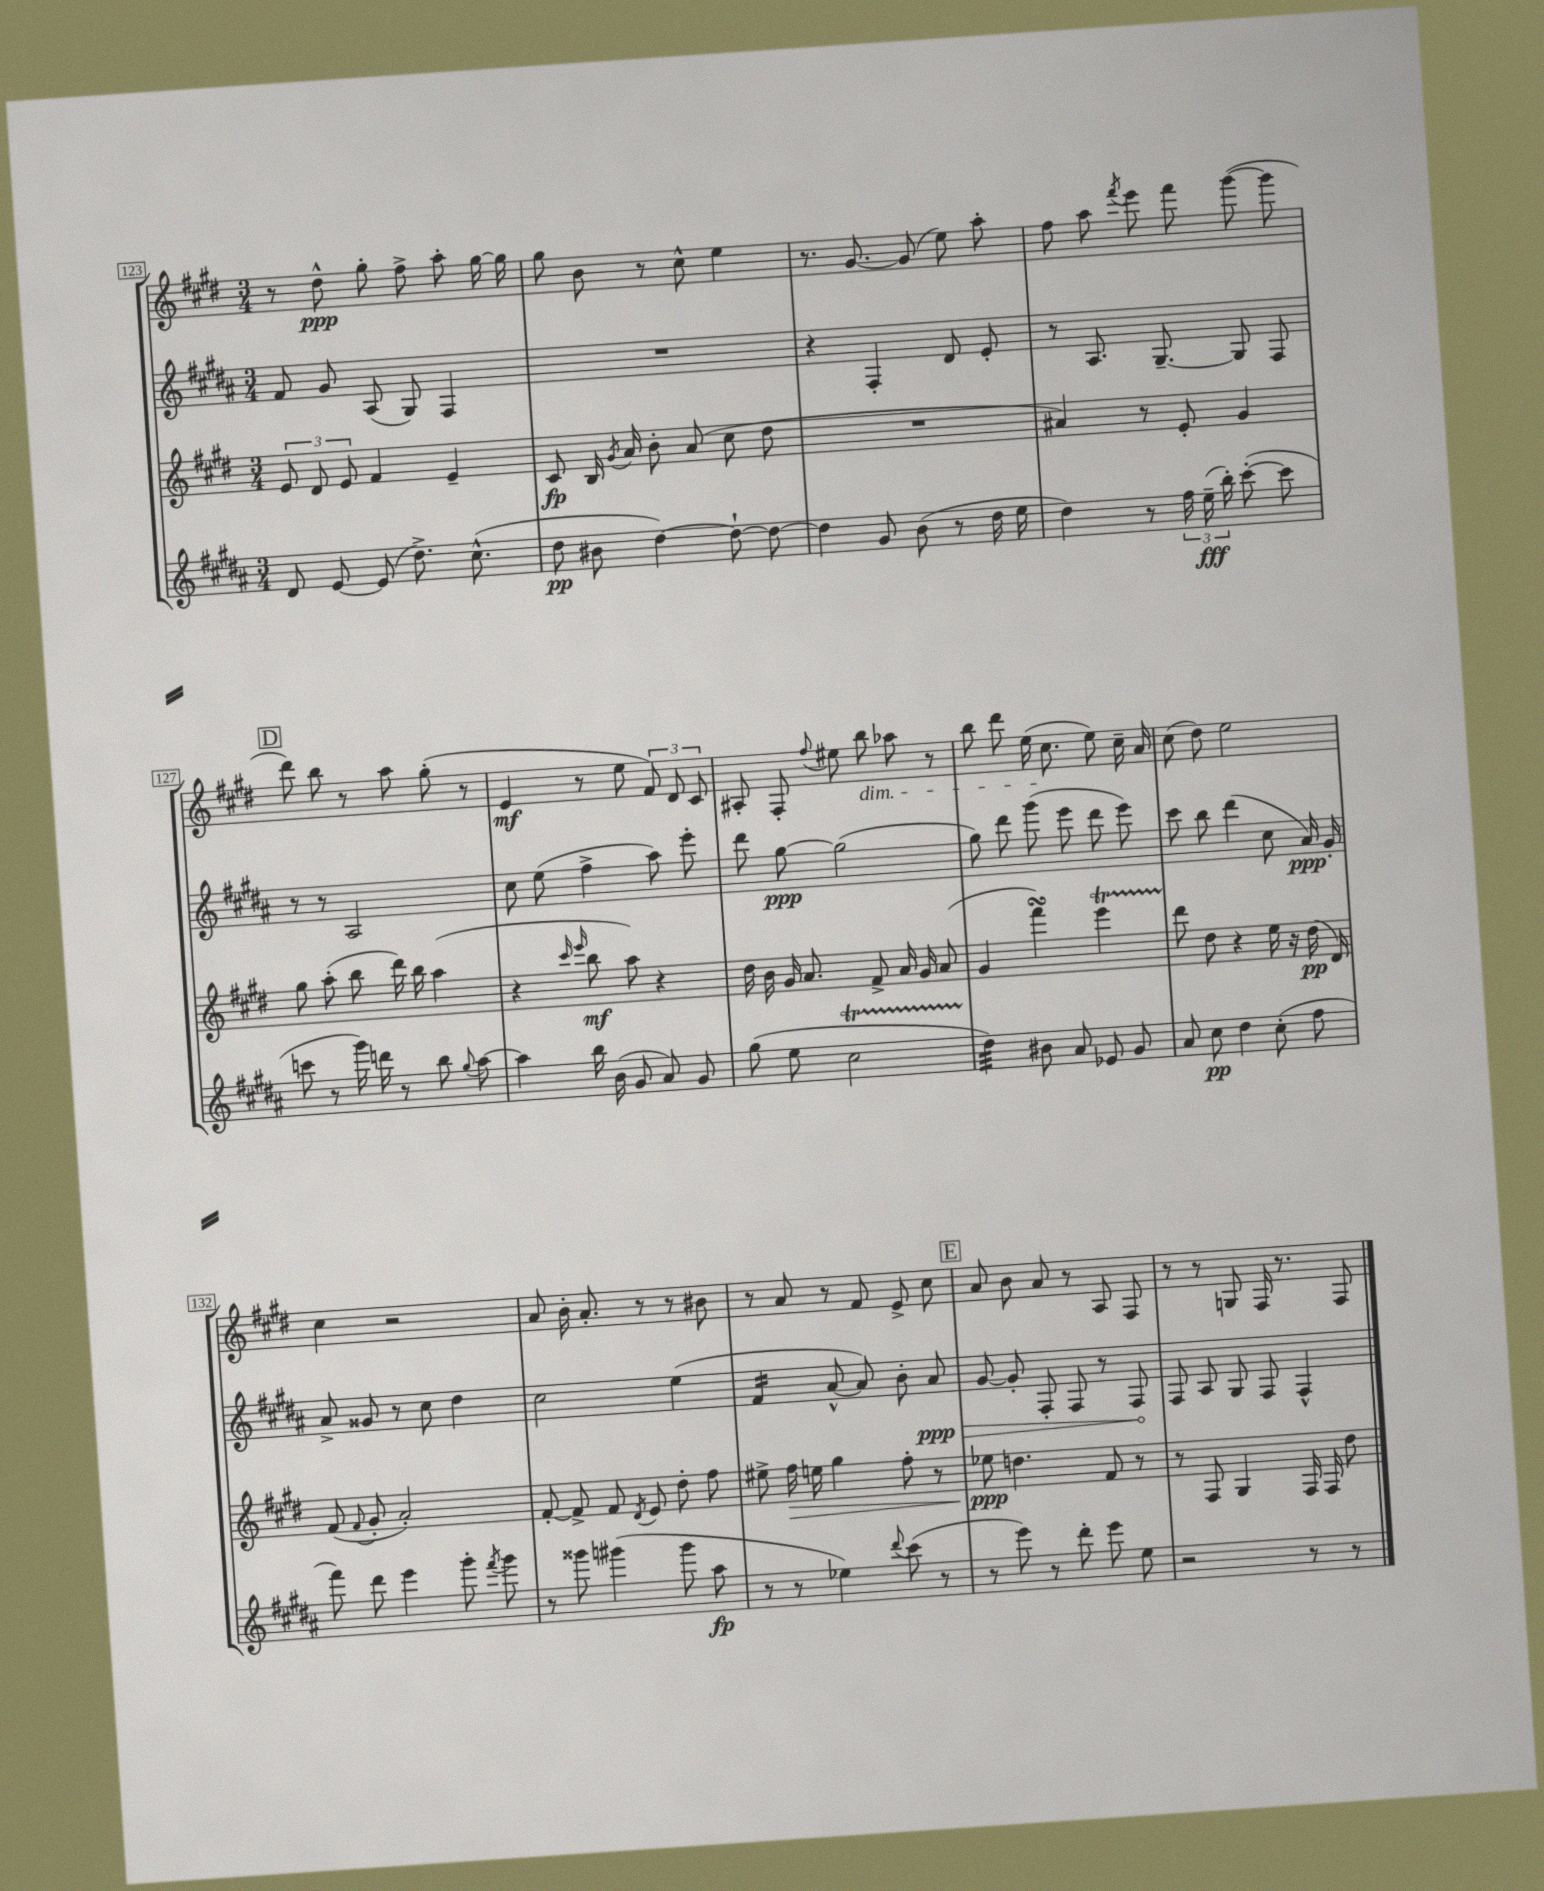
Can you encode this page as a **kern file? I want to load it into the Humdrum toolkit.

**kern	**kern	**kern	**kern
*staff4	*staff3	*staff2	*staff1
*clefG2	*clefG2	*clefG2	*clefG2
*k[f#c#g#d#a#]	*k[f#c#g#d#]	*k[f#c#g#d#a#]	*k[f#c#g#d#]
*M3/4	*M3/4	*M3/4	*M3/4
8d#/	12e/	8f#/	8r
.	12d#/	.	.
[8e/	.	8g#/	8dd#^^\
.	12e/	.	.
(8e/]	4f#/	(8A#/	8gg#'\
8.dd#^\)	.	8G#/)	8ff#^\
.	4e~/	4F#/	8aa'\
(8.cc#^^\	.	.	.
.	.	.	[16gg#\
.	.	.	16gg#\]
=	=	=	=
8dd#\	8c#/	2.r	8gg#\
8b#\	16B/	.	8b\
.	8qg#/	.	.
.	16a/	.	.
[4dd#\)	8b'\	.	8r
.	(8a/	.	8cc#^^\
8dd#`\_	8cc#\	.	4ee\
8dd#\_	8dd#\	.	.
=	=	=	=
4dd#\]	2.r	4r	8.r
.	.	.	[8.g#/
8g#/	.	4F#'/	.
(8b\	.	.	(8g#/]
8r	.	8d#/	8ee\)
16dd#\	.	8e'/	8aa'\
16ee\	.	.	.
=	=	=	=
4dd#\)	4a#/)	8r	8ff#\
.	.	8.A#/	8aa\
.	.	.	8qfff#/
8r	8r	.	8eee\
.	.	[8.G#~/	.
24ff#\	8e'/	.	8fff#\
(24ee~\	.	.	.
24bb'\)	.	.	.
([8ccc#'\	4g#/	8G#/]	([8ggg#\
8ccc#\]	.	8F#/	8ggg#\]
=	=	=	=
8ccc\	8gg#\	8r	8ddd#\)
8r	(8aa'\	8r	8bb\
16ggg#\)	8bb\	2A#/	8r
16ddd\	.	.	.
8r	16ddd#\)	.	8aa\
.	16bb\	.	.
8bb\	(4aa\	.	(8gg#'\
8qqgg#/	.	.	.
[8aa#\	.	.	8r
=	=	=	=
4aa#\]	4r	8cc#\	4e/
.	.	(8ee\	.
.	16qqccc#/	.	.
.	16qqeee/	.	.
16bb\	8bb\	4ff#^\	8r
(16b\	.	.	.
8g#/	8aa\)	.	8ee\
8a#/)	4r	8aa#\)	12f#/)
.	.	.	12d#/
8g#/	.	8eee'\	.
.	.	.	12c#/
=	=	=	=
(8gg#\	16dd#\	8ddd#\	8A#'/
.	16b\	.	.
8ee\	16g#/	[8gg#\	8F#'/
.	8.a/	.	.
.	.	.	8qqff#/
2cc#\	.	(2gg#\]	8ee#\
.	8f#^/	.	8bb\
.	16a/	.	8aa-\
.	16g#/	.	.
.	(8a/	.	8r
=	=	=	=
4dd#\)	4g#/	8gg#\)	8bb\
.	.	8ddd#\	8ddd#\
8b#\	4fff#\)	(8ggg#\	(16ee\
.	.	.	8.cc#\
8a#/	.	8eee\	.
8e-/	4eee\	8ddd#\	8ee\)
8g#/	.	8eee\)	16cc#~\
.	.	.	16a/
=	=	=	=
8a#/	8ddd#\	8ccc#\	(8cc#\
8cc#\	8dd#\	8bb\	8dd#\)
4dd#\	4r	(4ddd#\	2ee\
(8cc#'\	16ee\	8cc#\	.
.	16r	.	.
8ff#\	(16dd#\	16a#/)	.
.	16d#/)	16g#'/	.
=	=	=	=
8fff#\)	(8f#/	8a#^/	4cc#\
.	8qqf#/	.	.
8ddd#\	8g#'/	8g##/	.
4eee\	2a'/)	8r	2r
.	.	8cc#\	.
8ggg#'\	.	4dd#\	.
8qfff#/	.	.	.
8ggg#\	.	.	.
=	=	=	=
8r	[8f#'/	2cc#\	8a/
8ggg##\	8f#^/]	.	16b'\
.	.	.	8.a'/
(4ggg#\	8f#/	.	.
.	8qd#/	.	.
.	8e/	.	8r
8ggg#\	8dd#'\	(4ee\	8r
8aa#\	8ff#\	.	8b#\
=	=	=	=
8r	8ee#^\	4f#/	8r
8r	16ff#\	.	8a/
.	16ee\	.	.
4ee-\)	4gg#\	[8a#^^/	8r
.	.	8a#/])	8f#/
8qqddd#/	.	.	.
(8ccc#\	8ff#'\	8b'\	8e^/
8r	8r	8a#/	8cc#\
=	=	=	=
8r	8ee-\	[8g#/	8a/
8eee\)	4.dd\	8g#'/]	8b\
8r	.	8F#'/	8a/
8ddd#'\	.	8F#/	8r
8eee\	8f#/	8r	8A/
8ee\	8r	8F#/	8F#/
=	=	=	=
2r	8r	8F#/	8r
.	8F#/	8A#/	8r
.	4G#/	8G#/	8G/
.	.	8F#/	16F#/
.	.	.	8.r
8r	16F#/	4F#^^/	.
.	16F#/	.	.
8r	8dd#\	.	8F#/
==	==	==	==
*-	*-	*-	*-
